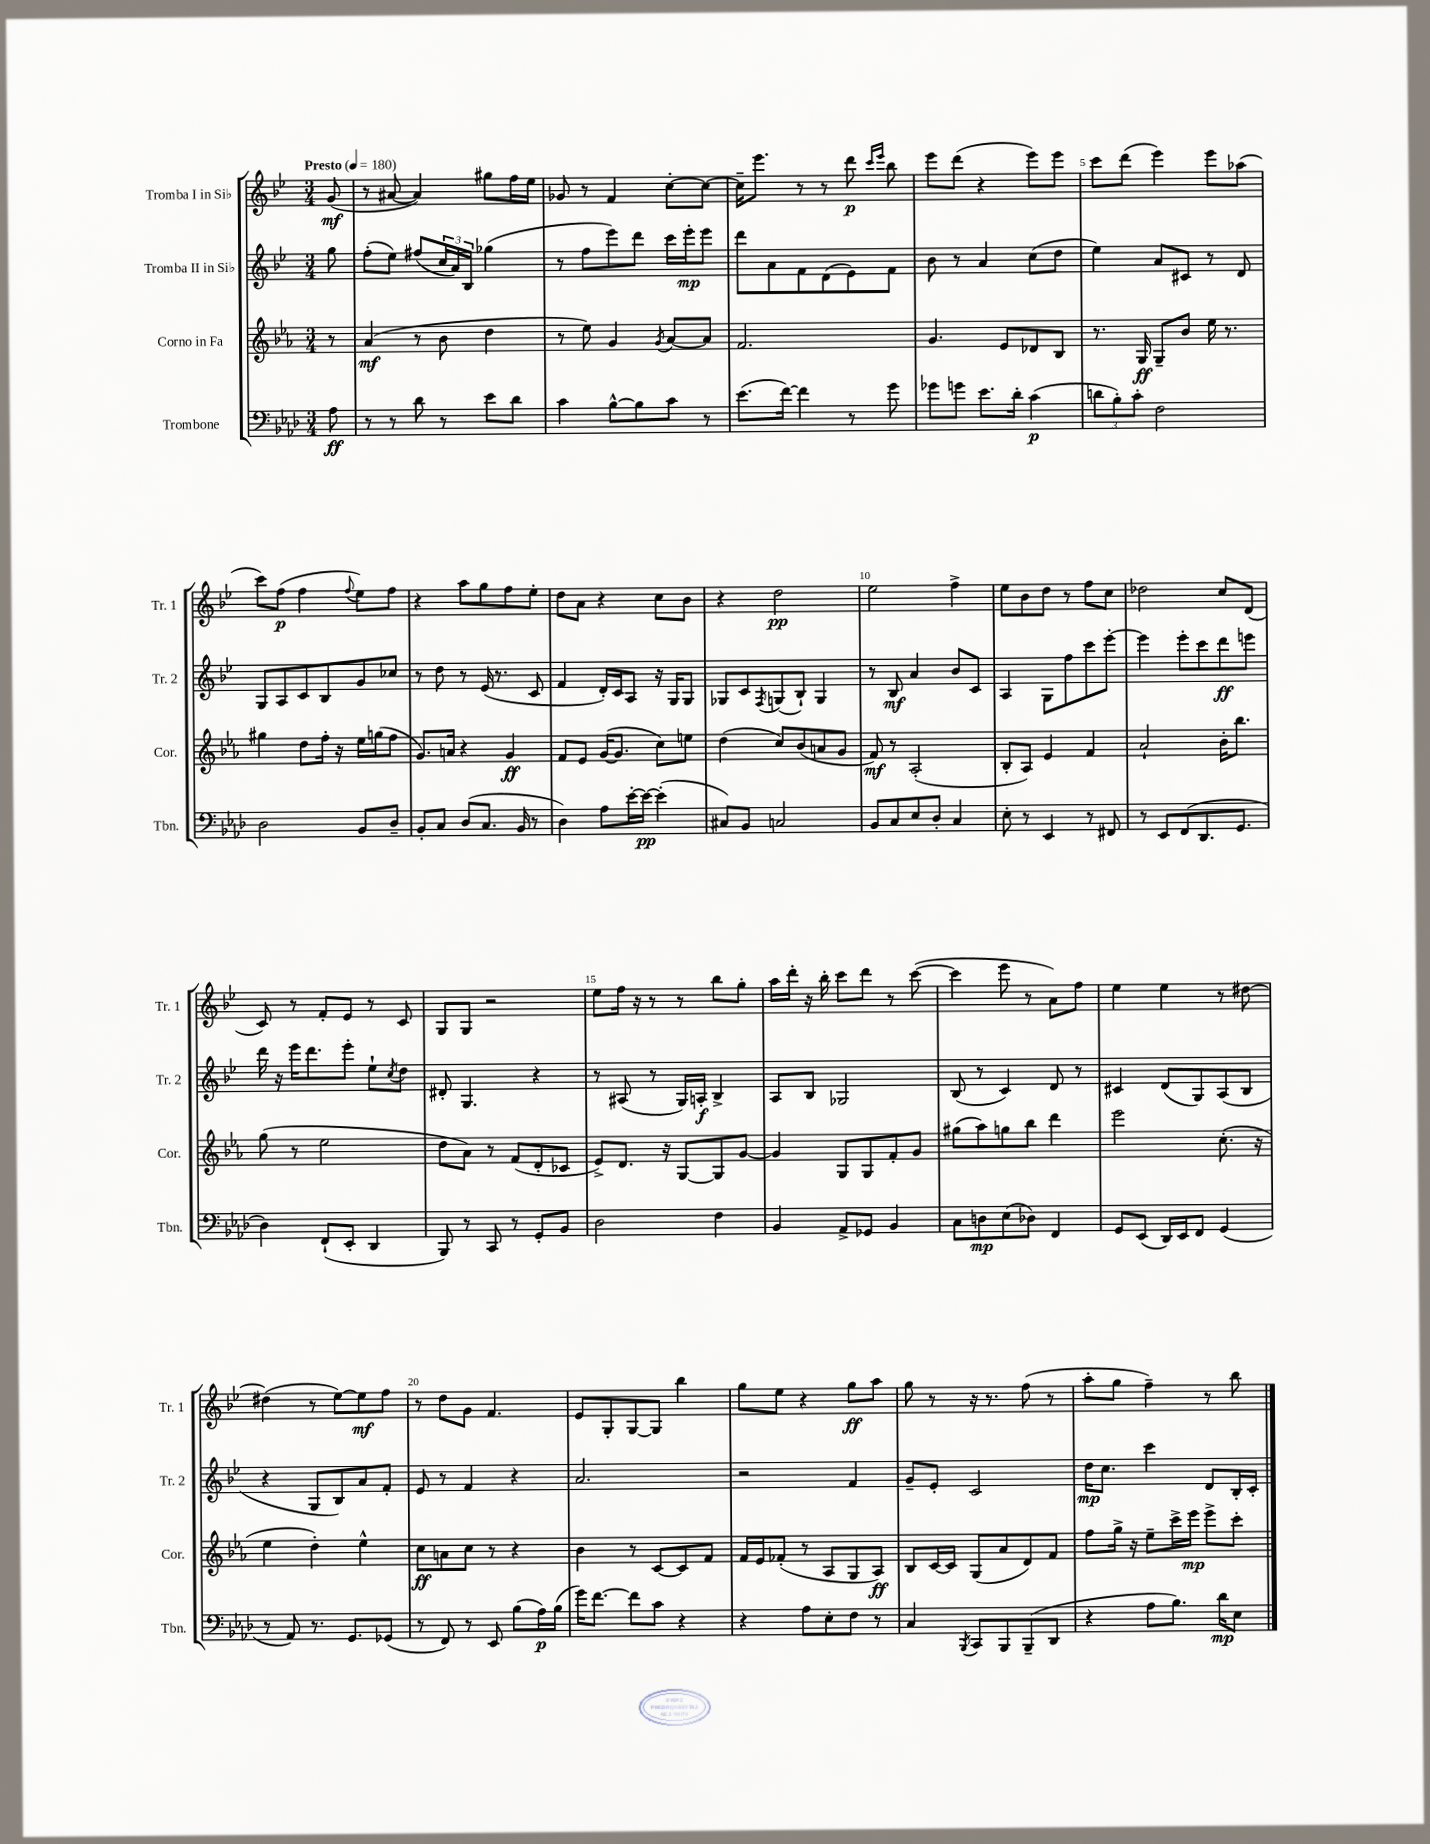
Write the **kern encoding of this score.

**kern	**dynam	**kern	**dynam	**kern	**dynam	**kern	**dynam
*part4	*part4	*part3	*part3	*part2	*part2	*part1	*part1
*staff4	*staff4	*staff3	*staff3	*staff2	*staff2	*staff1	*staff1
*I"Trombone	*	*I"Corno in Fa	*	*I"Tromba II in Si♭	*	*I"Tromba I in Si♭	*
*I'Tbn.	*	*I'Cor.	*	*I'Tr. 2	*	*I'Tr. 1	*
*clefF4	*	*clefG2	*	*clefG2	*	*clefG2	*
*k[b-e-a-d-]	*	*k[b-e-a-]	*	*k[b-e-]	*	*k[b-e-]	*
*M3/4	*	*M3/4	*	*M3/4	*	*M3/4	*
*MM180	*	*MM180	*	*MM180	*	*MM180	*
=	=	=	=	=	=	=	=
!	!	!	!	!	!	!LO:TX:a:B:t=Presto	!
8A-\	ff	8r	.	8gg\	.	(8g/	mf
=1	=1	=1	=1	=1	=1	=1	=1
8r	.	(4a-/	mf	(8ff'\L	.	8r	.
8r	.	.	.	8ee-\J)	.	[8a#X/	.
8d-\	.	8r	.	(8ff#X/L	.	4a#/])	.
8r	.	8b-\	.	24cc/L	.	.	.
.	.	.	.	24a/)	.	.	.
.	.	.	.	24B-/JJ	.	.	.
8e-\L	.	4dd\	.	(4gg-X\	.	8gg#X\L	.
8d-\J	.	.	.	.	.	16ff\L	.
.	.	.	.	.	.	16ee-\JJ	.
=2	=2	=2	=2	=2	=2	=2	=2
4c\	.	8r	.	8r	.	8g-X/	.
.	.	8ee-\)	.	8ff\L	.	8r	.
[8B-^^\L	.	4g/	.	8eee-\)	.	4f/	.
8B-\]	.	.	.	8ddd\J	.	.	.
.	.	8qg/	.	.	.	.	.
8c\J	.	[8a-/L	.	16ccc\LL	.	[8cc'\L	.
.	.	.	.	16eee-'\J	mp	.	.
8r	.	8a-/J]	.	8eee-\J	.	8cc\J_	.
=3	=3	=3	=3	=3	=3	=3	=3
(8.e-\L	.	2.f/	.	8ddd\L	.	16cc~\KL]	.
.	.	.	.	.	.	8.eee-\J	.
.	.	.	.	8a\	.	.	.
[16f\Jk)	.	.	.	.	.	.	.
4f\]	.	.	.	8f\	.	8r	.
.	.	.	.	(8d\	.	8r	.
8r	.	.	.	8e-\)	.	8ddd\	p
.	.	.	.	.	.	16qqccc/LL	.
.	.	.	.	.	.	16qqeee-/JJ	.
8g\	.	.	.	8f\J	.	8bb-\	.
=4	=4	=4	=4	=4	=4	=4	=4
8g-X\L	.	4.g/	.	8b-\	.	8eee-\L	.
8gn\J	.	.	.	8r	.	(8ddd\J	.
8.e-\L	.	.	.	4a/	.	4r	.
.	.	8e-/L	.	.	.	.	.
16d-'\Jk	.	.	.	.	.	.	.
(4c\	p	8d-X/	.	(8cc\L	.	8eee-\L)	.
.	.	8B-/J	.	8dd\J	.	8eee-\J	.
=5	=5	=5	=5	=5	=5	=5	=5
12dn\L	.	8.r	.	4ee-\)	.	8ccc\L	.
12B-'\)	.	.	.	.	.	.	.
.	.	.	.	.	.	(8ddd\J	.
12c'\J	.	.	.	.	.	.	.
.	.	16G/	ff	.	.	.	.
2F\	.	8G~/L	.	8a/L	.	4eee-\)	.
.	.	8b-/J	.	8c#X/J	.	.	.
.	.	16ee-\	.	8r	.	8eee-\L	.
.	.	8.r	.	.	.	.	.
.	.	.	.	8d/	.	(8aa-X\J	.
!!LO:LB:g=z
=6	=6	=6	=6	=6	=6	=6	=6
2D-\	.	4gg#X\	.	8G/L	.	8ccc\L)	.
.	.	.	.	8A/	.	(8ff\J	p
.	.	8dd\L	.	8c/	.	4ff\	.
.	.	16ff'\Jk	.	8B-/	.	.	.
.	.	16r	.	.	.	.	.
.	.	.	.	.	.	8qqff/	.
8BB-/L	.	16ee-\LL	.	8g/	.	8ee-\L)	.
.	.	(16ggn\J	.	.	.	.	.
8D-~/J	.	8ff\J	.	8cc-X/J	.	8ff\J	.
=7	=7	=7	=7	=7	=7	=7	=7
8BB-'/L	.	8.g/L)	.	8r	.	4r	.
8C/J	.	.	.	8dd\	.	.	.
.	.	16an/Jk	.	.	.	.	.
(8D-/L	.	4r	.	8r	.	8aa\L	.
8.C/J	.	.	.	(16e-/	.	8gg\	.
.	.	.	.	8.r	.	.	.
.	.	4g/	ff	.	.	8ff\	.
16BB-/	.	.	.	.	.	.	.
8r	.	.	.	8c/	.	8ee-'\J	.
=8	=8	=8	=8	=8	=8	=8	=8
4D-\)	.	8f/L	.	4f/	.	8dd\L	.
.	.	8e-/J	.	.	.	8a\J	.
8A-\L	.	([16g/KL	.	16d'/LL)	.	4r	.
.	.	8.g/J]	.	16c/J	.	.	.
[16e-'\L	.	.	.	8A/J	.	.	.
16e-\JJ_	pp	.	.	.	.	.	.
(4e-'\]	.	8cc\L)	.	16r	.	8cc\L	.
.	.	.	.	16G/KL	.	.	.
.	.	8een\J	.	8G/J	.	8b-\J	.
=9	=9	=9	=9	=9	=9	=9	=9
8C#X/L)	.	(4dd\	.	8G-X/L	.	4r	.
8BB-/J	.	.	.	8c/	.	.	.
.	.	.	.	8qF/	.	.	.
2Cn/	.	8cc/L)	.	(8Gn/	.	2dd\	pp
.	.	(8b-/	.	8B-`/J)	.	.	.
.	.	8an/	.	4G/	.	.	.
.	.	8g/J	.	.	.	.	.
=10	=10	=10	=10	=10	=10	=10	=10
8BB-/L	.	8f/)	mf	8r	.	2ee-\	.
8C/	.	8r	.	8B-/	mf	.	.
8E-/	.	(2A-'/	.	4a/	.	.	.
8D-'/J	.	.	.	.	.	.	.
4C/	.	.	.	8b-/L	.	4ff^\	.
.	.	.	.	8c/J	.	.	.
=11	=11	=11	=11	=11	=11	=11	=11
8E-'\	.	8B-'/L	.	4A/	.	8ee-\L	.
8r	.	8A-/J)	.	.	.	8b-\	.
4EE-/	.	4e-/	.	8G\L	.	8dd\J	.
.	.	.	.	8ff\	.	8r	.
8r	.	4f/	.	8ccc\	.	8ff\L	.
8FF#X/	.	.	.	[8eee-'\J	.	8cc\J	.
=12	=12	=12	=12	=12	=12	=12	=12
8r	.	2a-`/	.	4eee-\]	.	2dd-X\	.
8EE-/L	.	.	.	.	.	.	.
(8FF/	.	.	.	8eee-'\L	.	.	.
8.DD-/	.	.	.	8ccc\	.	.	.
.	.	16b-'\KL	.	8ddd\	ff	8cc/L	.
8.GG/J	.	8.bb-\J	.	.	.	.	.
.	.	.	.	8eeen\J	.	(8d/J	.
!!LO:LB:g=z
=13	=13	=13	=13	=13	=13	=13	=13
4D-\)	.	(8gg\	.	16ddd\	.	8c/)	.
.	.	.	.	16r	.	.	.
.	.	8r	.	16eee-\KL	.	8r	.
.	.	.	.	8.ddd\	.	.	.
(8FF`/L	.	2ee-\	.	.	.	8f'/L	.
8EE-'/J	.	.	.	8eee-'\J	.	8e-/J	.
4DD-/	.	.	.	8ee-`\L	.	8r	.
.	.	.	.	8qcc/	.	.	.
.	.	.	.	8dd\J	.	8c/	.
=14	=14	=14	=14	=14	=14	=14	=14
8BBB-/)	.	8dd\L	.	8d#X'/	.	8G/L	.
8r	.	8a-\J)	.	4.G/	.	8G/J	.
8CC/	.	8r	.	.	.	2r	.
8r	.	(8f/L	.	.	.	.	.
8GG'/L	.	8d'/	.	4r	.	.	.
8BB-/J	.	8c-X/J	.	.	.	.	.
=15	=15	=15	=15	=15	=15	=15	=15
2D-\	.	8e-^/L)	.	8r	.	8ee-\L	.
.	.	8.d/J	.	(8A#X/	.	16ff\Jk	.
.	.	.	.	.	.	16r	.
.	.	.	.	8r	.	8r	.
.	.	16r	.	.	.	.	.
.	.	[8G/L	.	16G/LL)	.	8r	.
.	.	.	.	16An'/JJ	f	.	.
4F\	.	8G/]	.	4B-^/	.	8bb-\L	.
.	.	[8g/J	.	.	.	8gg'\J	.
=16	=16	=16	=16	=16	=16	=16	=16
4BB-/	.	4g/]	.	8A/L	.	16aa\LL	.
.	.	.	.	.	.	16ddd'\JJ	.
.	.	.	.	8B-/J	.	16r	.
.	.	.	.	.	.	16bb-'\	.
8AA-^/L	.	8G/L	.	2G-X/	.	8ccc\L	.
8GG-X/J	.	8G/	.	.	.	8ddd\J	.
4BB-/	.	8f'/	.	.	.	8r	.
.	.	8g/J	.	.	.	([8ccc\	.
=17	=17	=17	=17	=17	=17	=17	=17
8C\L	.	(8gg#X\L	.	(8B-/	.	4ccc\]	.
8Dn\	mp	8aa-\)	.	8r	.	.	.
(8E-\	.	8ggn\	.	4c/)	.	8eee-\	.
8D-X\J)	.	8bb-\J	.	.	.	8r	.
4FF/	.	4ddd\	.	8d/	.	8a\L)	.
.	.	.	.	8r	.	8ff\J	.
=18	=18	=18	=18	=18	=18	=18	=18
8GG/L	.	2eee-\	.	4c#X/	.	4ee-\	.
(8EE-/J	.	.	.	.	.	.	.
16DD-/LL)	.	.	.	(8d/L	.	4ee-\	.
16EE-/J	.	.	.	.	.	.	.
8FF/J	.	.	.	8G/)	.	.	.
(4GG/	.	(8.cc'\	.	(8A/	.	8r	.
.	.	.	.	8B-/J	.	[8dd#X\	.
.	.	16r	.	.	.	.	.
!!LO:LB:g=z
=19	=19	=19	=19	=19	=19	=19	=19
8r	.	4ee-\	.	4r	.	(4dd#X\]	.
8AA-/)	.	.	.	.	.	.	.
8.r	.	4dd'\)	.	8G/L	.	8r	.
.	.	.	.	8B-/)	.	[8ee-\L)	.
8.GG/L	.	.	.	.	.	.	.
.	.	4ee-^^\	.	8a/	.	8ee-\]	mf
(8GG-X/J	.	.	.	8f'/J	.	8ff\J	.
=20	=20	=20	=20	=20	=20	=20	=20
8r	.	8cc\L	ff	8e-/	.	8r	.
8FF/)	.	8an\	.	8r	.	8dd\L	.
8r	.	8cc\J	.	4f/	.	8g\J	.
8EE-/	.	8r	.	.	.	4.f/	.
(8B-\L	.	4r	.	4r	.	.	.
16A-\L)	p	.	.	.	.	.	.
(16B-\JJ	.	.	.	.	.	.	.
=21	=21	=21	=21	=21	=21	=21	=21
16g\KL)	.	4b-\	.	2.a/	.	8e-/L	.
[8.f\J	.	.	.	.	.	.	.
.	.	.	.	.	.	8G'/	.
8f\L]	.	8r	.	.	.	[8G/	.
8c\J	.	[8c/L	.	.	.	8G/J]	.
4r	.	8c/]	.	.	.	4bb-\	.
.	.	8f/J	.	.	.	.	.
=22	=22	=22	=22	=22	=22	=22	=22
4r	.	16f/LL	.	2r	.	8gg\L	.
.	.	16e-/J	.	.	.	.	.
.	.	(8f-X'/J	.	.	.	8ee-\J	.
8A-\L	.	8r	.	.	.	4r	.
8E-'\	.	8A-/L	.	.	.	.	.
8F\J	.	8G/	.	4f/	.	8gg\L	ff
8r	.	8A-/J)	ff	.	.	8aa\J	.
=23	=23	=23	=23	=23	=23	=23	=23
4C/	.	8B-/L	.	8g~/L	.	8gg\	.
.	.	[16c/L	.	8e-'/J	.	8r	.
.	.	16c/JJ]	.	.	.	.	.
8qBBB-/	.	.	.	.	.	.	.
8CC/L	.	(8G/L	.	2c/	.	16r	.
.	.	.	.	.	.	8.r	.
8BBB-/	.	8a-/	.	.	.	.	.
(8BBB-~/	.	8d/)	.	.	.	(8ff\	.
8DD-/J	.	8f/J	.	.	.	8r	.
=24	=24	=24	=24	=24	=24	=24	=24
4r	.	8ff\L	.	16dd\KL	mp	8aa'\L	.
.	.	.	.	8.cc\J	.	.	.
.	.	16gg^\Jk	.	.	.	8gg\J	.
.	.	16r	.	.	.	.	.
8A-\L	.	8ee-~\L	.	4ccc\	.	4ff~\)	.
8.B-\J)	.	16ccc^\L	.	.	.	.	.
.	.	16eee-\JJ	mp	.	.	.	.
.	.	8eee-^\L	.	8d/L	.	8r	.
16d-\KL	mp	.	.	.	.	.	.
8E-\J	.	8ccc'\J	.	16B-'/L	.	8bb-\	.
.	.	.	.	16c'/JJ	.	.	.
==	==	==	==	==	==	==	==
*-	*-	*-	*-	*-	*-	*-	*-
